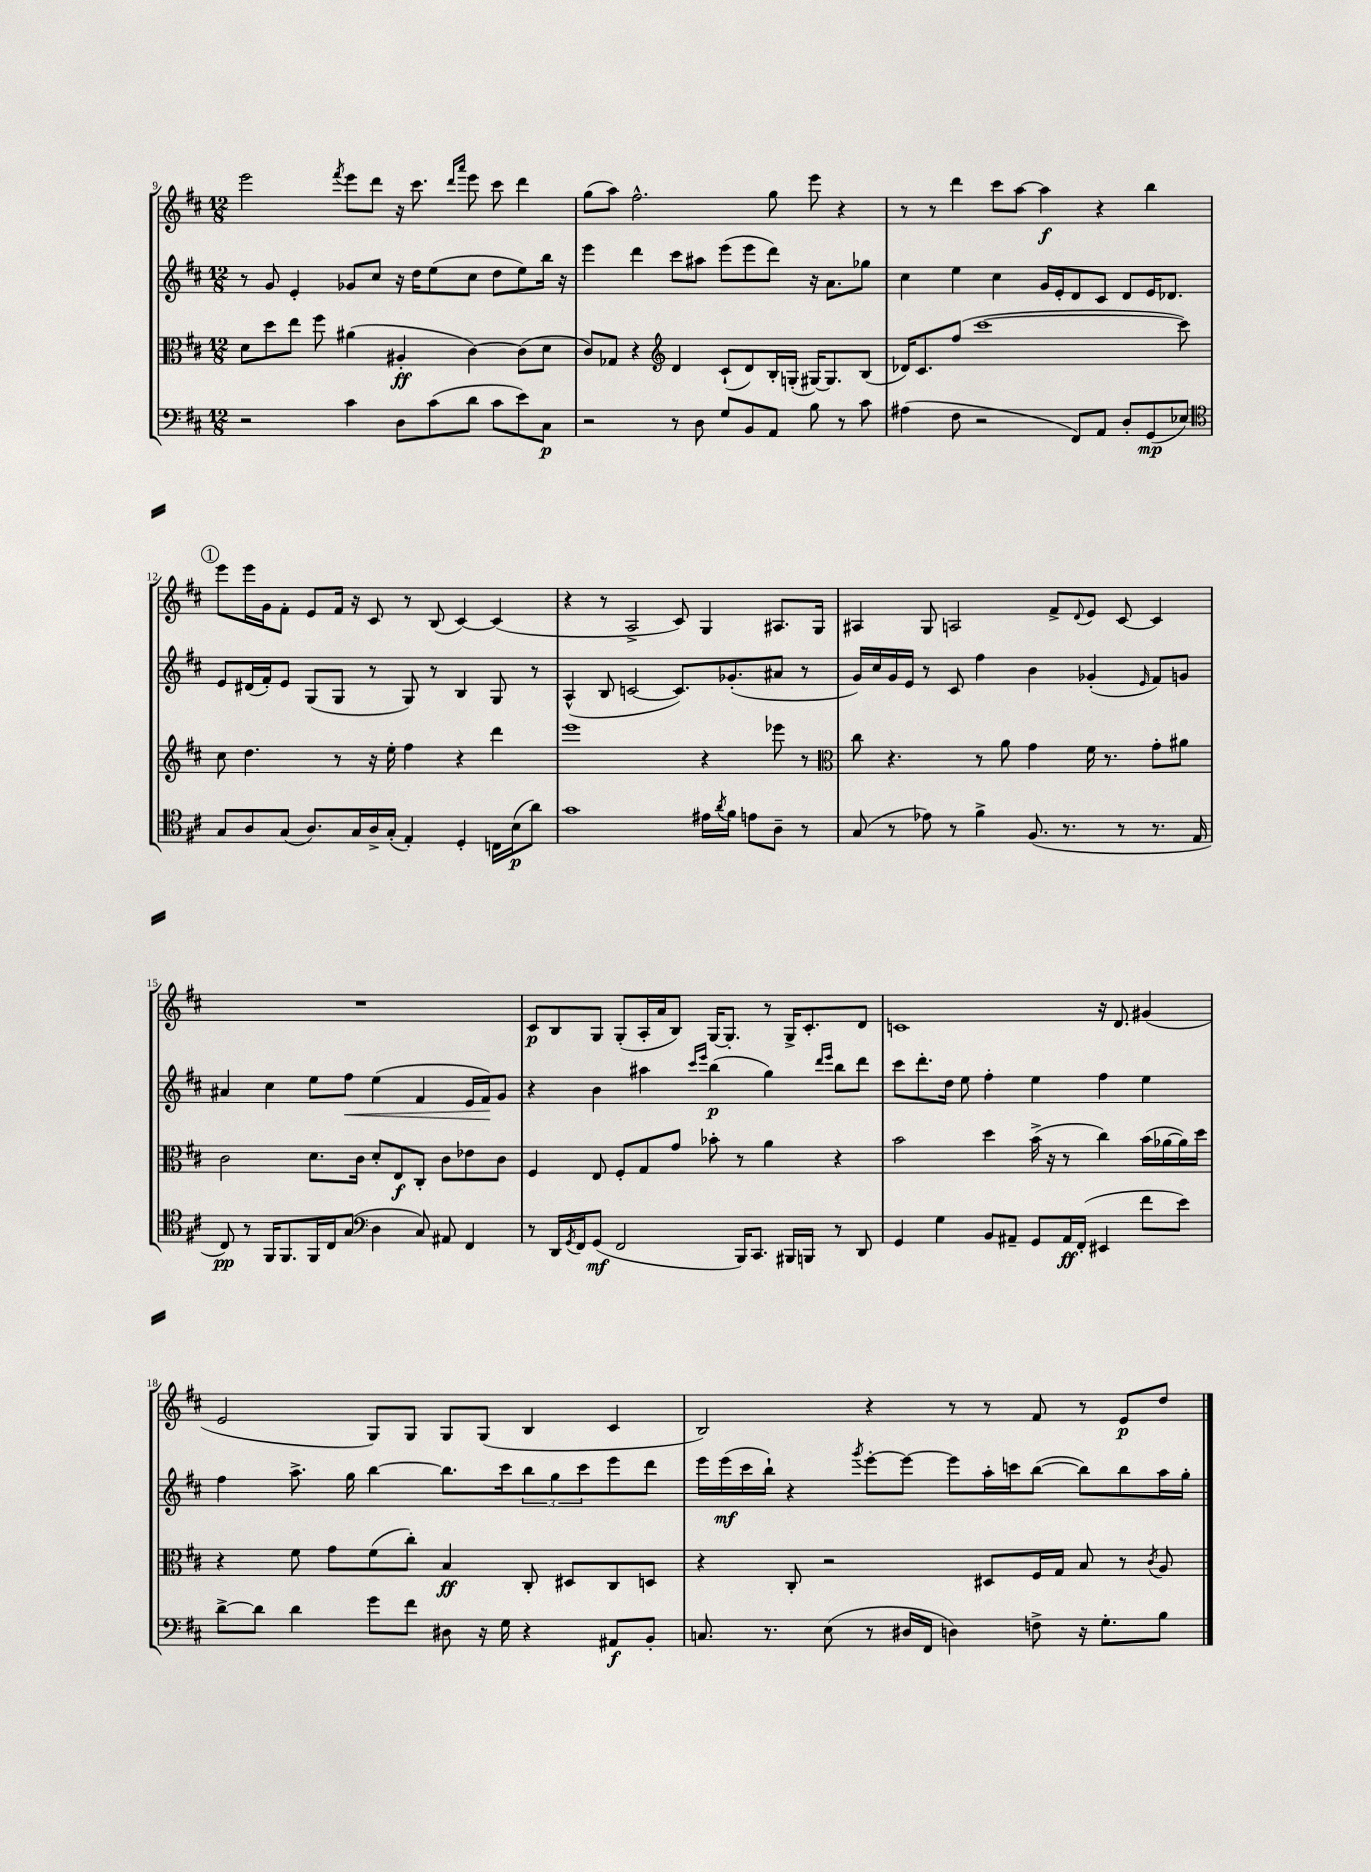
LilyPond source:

<<
\new StaffGroup <<
\new Staff = "s0" {
    \clef treble \key d \major \numericTimeSignature \time 12/8
    e'''2 \acciaccatura { fis'''8 } e'''8 d'''8 r16 cis'''8. \grace { d'''16 a'''16 } e'''8 cis'''8 d'''4 |
    g''8( a''8) fis''2.-^ g''8 e'''8 r4 |
    r8 r8 d'''4 cis'''8 a''8~ a''4\f r4 b''4 |
    \mark \markup { \circle "1" } e'''8 e'''16 g'16 fis'8-. e'8 fis'16 r16 cis'8 r8 b8( cis'4~) cis'4( |
    r4 r8 a2-> cis'8) g4 ais8. g16 |
    ais4 g8 a2 fis'8-> \appoggiatura { d'8 } e'8 cis'8~ cis'4 |
    R1. |
    cis'8\p b8 g8 g8-.( a16-. a'16 b8) g16~ g8.-. r8 g16-> cis'8.-. d'8 |
    c'1 r16 d'8. gis'4( |
    e'2 g8) g8 g8 g8( b4 cis'4 |
    b2) r4 r8 r8 fis'8 r8 e'8\p d''8 \bar "|." |
}
\new Staff = "s1" {
    \clef treble \key d \major \numericTimeSignature \time 12/8
    r8 g'8 e'4-. ges'8 cis''8 r16 d''16 e''8( cis''8 d''8 e''8) b''16 r16 |
    e'''4 d'''4 cis'''8 ais''8 e'''8( e'''8 d'''8) r16 a'8. ges''8 |
    cis''4 e''4 cis''4 g'16 e'16-. d'8 cis'8 d'8 e'16 des'8. |
    \mark \markup { \circle "1" } e'8 dis'16( fis'16-.) e'8 g8( g8 r8 g8) r8 b4 g8 r8 |
    a4-^( b8 c'2~ c'8.) ges'8.-.( ais'8 r8 |
    g'16) cis''16 g'16 e'16 r8 cis'8 fis''4 b'4 ges'4-.( \grace { e'16 } fis'8) g'8 |
    ais'4 cis''4 e''8 fis''8\< e''4( fis'4 e'16 fis'16\!) g'8 |
    r4 b'4 ais''4 \grace { cis'''16 e'''16 } b''4\p( g''4) \grace { d'''16 e'''16 } b''8 d'''8 |
    cis'''8 d'''8.-. d''16 e''8 fis''4-. e''4 fis''4 e''4 |
    fis''4 a''8.-> g''16 b''4~ b''8. cis'''16 \tuplet 3/2 { b''8 g''8 cis'''8 } e'''8 d'''8 |
    e'''16 e'''16\mf( cis'''16 b''16-!) r4 \acciaccatura { g'''8 } e'''8~-. e'''8~ e'''8 a''16-. c'''16 b''8~( b''8) b''8 a''16 g''16-. \bar "|." |
}
\new Staff = "s2" {
    \clef alto \key d \major \numericTimeSignature \time 12/8
    d'8 d''8 e''8 fis''8 ais'4( ais4-.\ff cis'4~) cis'8( d'8 |
    cis'8) ges8 r4 \clef treble d'4 cis'8-!( d'8) b16-. g16-.( gis16~) gis8. b8( |
    des'16) cis'8. fis''8( cis'''1~ cis'''8) |
    \mark \markup { \circle "1" } cis''8 d''4. r8 r16 e''16-. fis''4 r4 d'''4 |
    e'''1 r4 ees'''8 r8 |
    \clef alto cis''8 r4. r8 a'8 g'4 fis'16 r8. g'8-. ais'8 |
    cis'2 d'8. cis'16 d'8-. e8\f cis8-. cis'8 ees'8 cis'8 |
    fis4 e8 fis8-. g8 g'8 bes'8-. r8 a'4 r4 |
    b'2 d''4 b'16->( r16 r8 cis''4) b'16( aes'16~ aes'16) d''16 |
    r4 fis'8 g'8 fis'8( cis''8-.) b4\ff cis8-. dis8 cis8 d8 |
    r4 cis8-. r2 dis8 fis16 g16 b8 r8 \acciaccatura { cis'8 } a8 \bar "|." |
}
\new Staff = "s3" {
    \clef bass \key d \major \numericTimeSignature \time 12/8
    r2 cis'4 d8 cis'8( d'8 cis'8 e'8) cis8\p |
    r2 r8 d8 g8 b,8 a,8 b8 r8 cis'8 |
    ais4( fis8 r2 fis,8) a,8 d8-. g,8\mp( ees8) |
    \mark \markup { \circle "1" } \clef tenor g8 a8 g8( a8.) g16 a16-> g16-.( e4-.) d4-. c16 b16\p( a'8) |
    g'1 eis'16 \acciaccatura { a'8 } fis'16 e'8 a8-- r8 |
    g8( r8 ees'8) r8 fis'4-> fis8.( r8. r8 r8. e16 |
    cis8\pp) r8 fis,16 fis,8. fis,16 cis16 g8( \clef bass d4 cis8) ais,8 fis,4 |
    r8 d,16 \acciaccatura { g,8 } fis,16 g,8\mf( fis,2 b,,16) cis,8. bis,,16 b,,16 r8 d,8 |
    g,4 g4 b,8 ais,8-- g,8 ais,16\ff fis,16-.( eis,4 fis'8 e'8) |
    d'8~-> d'8 d'4 g'8 fis'8 dis8 r16 g16 r4 ais,8\f b,8-. |
    c8. r8. e8( r8 dis16 fis,16 d4) f8-> r16 g8.-. b8 \bar "|." |
}
>>
>>
\layout { \context { \Score currentBarNumber = #9 } }
